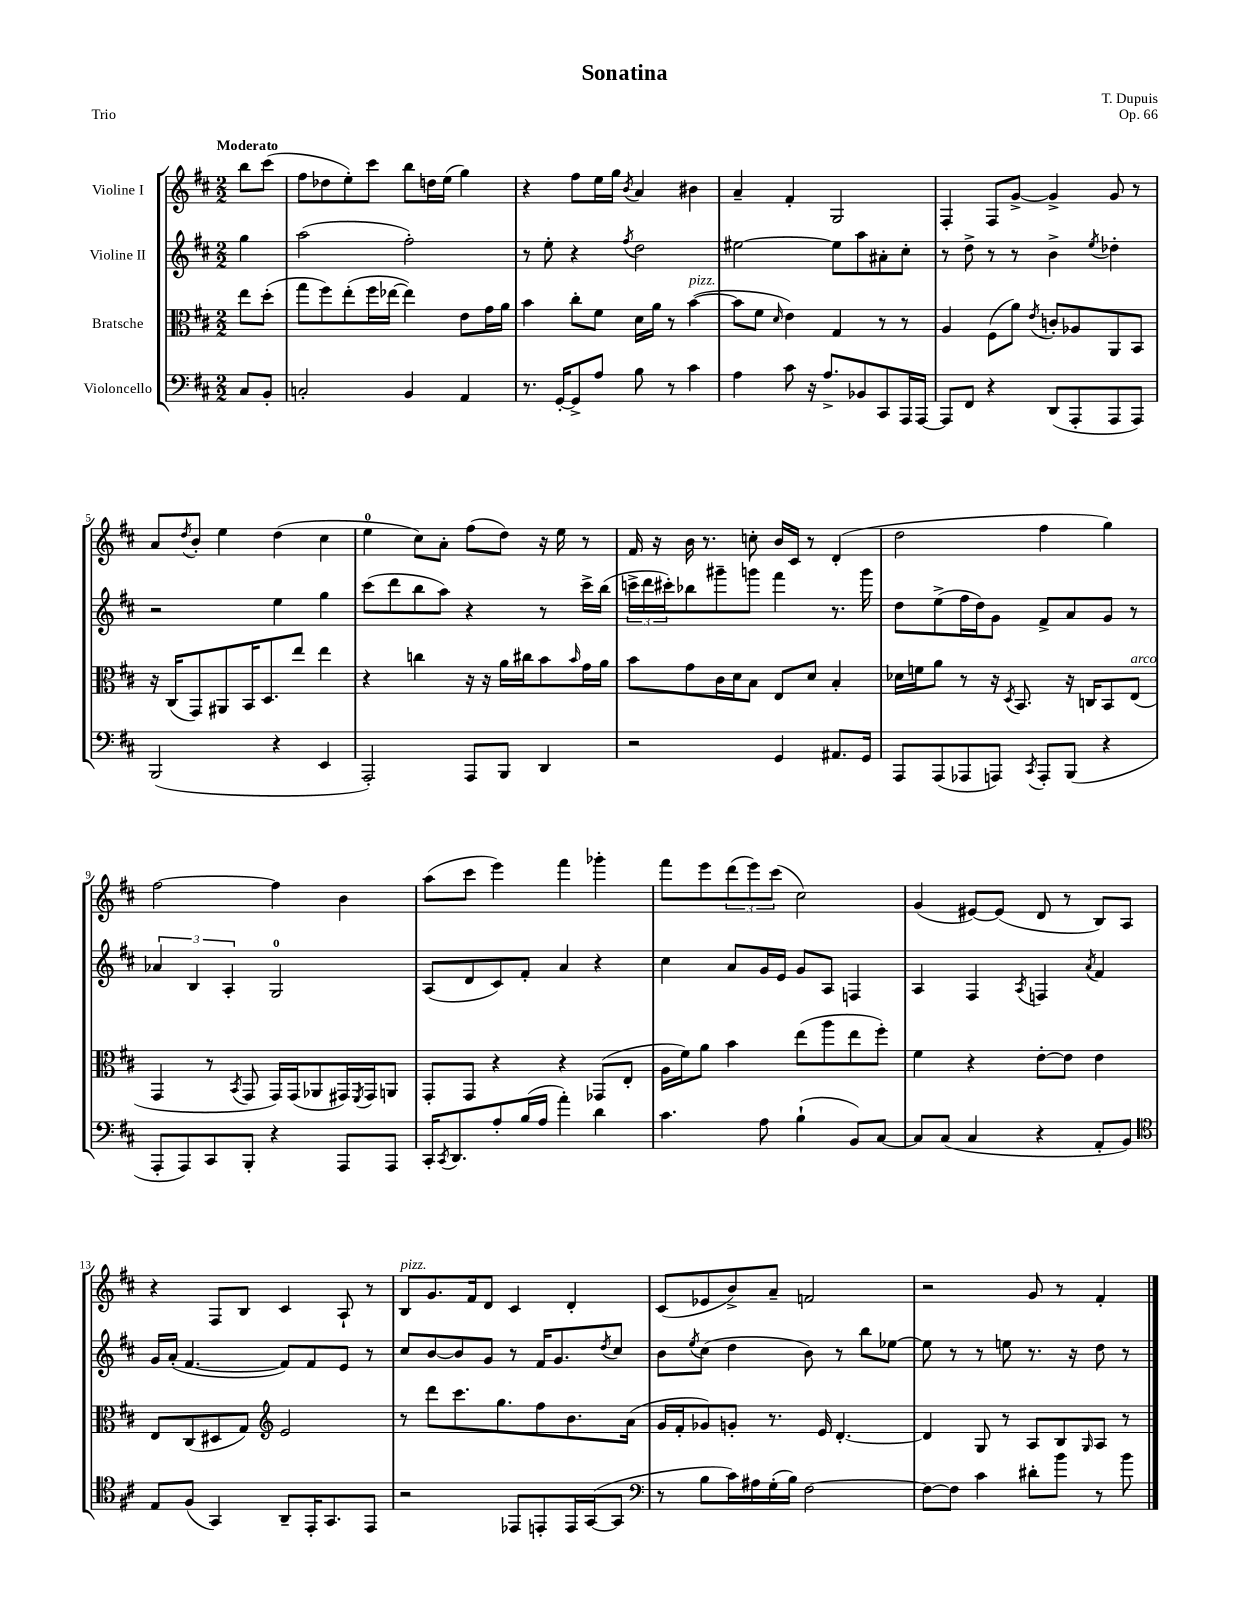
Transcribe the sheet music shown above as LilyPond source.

\header { title = "Sonatina" composer = "T. Dupuis" opus = "Op. 66" piece = "Trio" }
<<
\new StaffGroup <<
\new Staff = "s0" \with { instrumentName = "Violine I" } {
    \clef treble \key d \major \numericTimeSignature \time 2/2 \partial 4 \tempo "Moderato"
    b''8 cis'''8( |
    fis''8 des''8 e''8-.) cis'''8 b''8 d''16 e''16( g''4) |
    r4 fis''8 e''16 g''16 \acciaccatura { b'8 } a'4 bis'4 |
    a'4-- fis'4-. g2 |
    fis4-. fis8 g'8~-> g'4-> g'8 r8 |
    a'8 \acciaccatura { d''8 } b'8-. e''4 d''4( cis''4 |
    e''4-0 cis''8) a'8-. fis''8( d''8) r16 e''16 r8 |
    fis'16 r16 b'16 r8. c''8-. b'16 cis'16 r8 d'4-.( |
    d''2 fis''4 g''4) |
    fis''2~ fis''4 b'4 |
    a''8( cis'''8 e'''4) fis'''4 ges'''4-. |
    fis'''8 e'''8 \tuplet 3/2 { d'''8( e'''8) cis'''8( } cis''2) |
    g'4( eis'8~) eis'8( d'8 r8 b8) a8 |
    r4 fis8 b8 cis'4 a8-! r8 |
    b8^\markup { \italic "pizz." } g'8. fis'16 d'8 cis'4 d'4-. |
    cis'8( ees'8 b'8->) a'8-- f'2 |
    r2 g'8 r8 fis'4-. \bar "|." |
}
\new Staff = "s1" \with { instrumentName = "Violine II" } {
    \clef treble \key d \major \numericTimeSignature \time 2/2 \partial 4
    g''4 |
    a''2( fis''2-.) |
    r8 e''8-. r4 \acciaccatura { fis''8 } d''2 |
    eis''2~ eis''8 a''8 ais'8-. cis''8-. |
    r8 d''8-> r8 r8 b'4-> \acciaccatura { e''8 } des''4-. |
    r2 e''4 g''4 |
    cis'''8( d'''8 b''8 a''8) r4 r8 cis'''16-> b''16( |
    \tuplet 3/2 { c'''16-> d'''16 cis'''16-.) } bes''8 gis'''8-- g'''8 fis'''4 r8. g'''16 |
    d''8 e''8->( fis''16 d''16) g'8 fis'8-> a'8 g'8 r8 |
    \tuplet 3/2 { aes'4 b4 a4-. } g2-0 |
    a8( d'8 cis'8) fis'8-. a'4 r4 |
    cis''4 a'8 g'16 e'16 g'8 a8 f4 |
    a4 fis4 \acciaccatura { a8 } f4 \acciaccatura { a'8 } fis'4 |
    g'16 a'16-.( fis'4.~ fis'8) fis'8 e'8 r8 |
    cis''8 b'8~ b'8 g'8 r8 fis'16 g'8. \acciaccatura { d''8 } cis''8 |
    b'8 \acciaccatura { e''8 } cis''8( d''4 b'8) r8 b''8 ees''8~ |
    ees''8 r8 r8 e''8 r8. r16 d''8 r8 \bar "|." |
}
\new Staff = "s2" \with { instrumentName = "Bratsche" } {
    \clef alto \key d \major \numericTimeSignature \time 2/2 \partial 4
    e''8 d''8-.( |
    g''8 fis''8) e''8-.( fis''16 ees''16~ ees''4) e'8 g'16 a'16 |
    b'4 cis''8-. fis'8 d'16 a'16 r8 b'4~^\markup { \italic "pizz." }( |
    b'8 fis'8 \grace { d'16 } e'4) g4 r8 r8 |
    a4 fis8( a'8) \acciaccatura { e'8 } c'8-. aes8 a,8 b,8 |
    r16 cis16( g,8) ais,8 b,16 d8. e''8 e''4 |
    r4 c''4 r16 r16 a'16 cis''16 b'8 \grace { b'16 } g'16 a'16 |
    b'8 g'8 cis'16 d'16 b8 e8 d'8 b4-. |
    des'16 f'16 a'8 r8 r16 \acciaccatura { d8 } b,8. r16 c16 b,8 e8^\markup { \italic "arco" }( |
    g,4 r8 \acciaccatura { b,8 } g,8 g,16) g,16( aes,8 gis,16) \acciaccatura { fis,8 } gis,16 a,8 |
    g,8-. g,8 r4 r4 ges,8( e8-. |
    a16 fis'16) a'8 b'4 e''8( a''8 e''8 fis''8-.) |
    fis'4 r4 e'8~-. e'8 e'4 |
    e8 cis8( dis8 g8) \clef treble e'2 |
    r8 d'''8 cis'''8. g''8. fis''8 b'8. a'16( |
    g'16 fis'16-. ges'8) g'8-. r8. e'16 d'4.~-. |
    d'4 g8 r8 a8 b8 \grace { g16 } a8 r8 \bar "|." |
}
\new Staff = "s3" \with { instrumentName = "Violoncello" } {
    \clef bass \key d \major \numericTimeSignature \time 2/2 \partial 4
    cis8 b,8-. |
    c2-. b,4 a,4 |
    r8. g,16~-. g,8-> a8 b8 r8 cis'4 |
    a4 cis'8 r16 a8.-> bes,8 cis,8 a,,16 a,,16~ |
    a,,8 fis,8 r4 d,8( a,,8-. a,,8 a,,8) |
    b,,2( r4 e,4 |
    a,,2-.) a,,8 b,,8 d,4 |
    r2 g,4 ais,8. g,16 |
    a,,8 a,,8( aes,,8 a,,8) \acciaccatura { cis,8 } a,,8-. b,,8( r4 |
    a,,8-. a,,8) cis,8 b,,8-. r4 a,,8 a,,8 |
    cis,16-. \acciaccatura { cis,8 } d,8. a8-. b16( a16 a'4-.) d'4 |
    cis'4. a8 b4-!( b,8) cis8~ |
    cis8 cis8( cis4 r4 a,8-. b,8) |
    \clef tenor e8 fis8( g,4) a,8-- e,16-. g,8. e,8 |
    r2 ees,8 e,8-. e,16 g,16~( g,8 |
    \clef bass r8 b8 cis'16) ais16 g16-.( b16) fis2~ |
    fis8~ fis8 cis'4 dis'8-. b'8 r8 b'8 \bar "|." |
}
>>
>>
